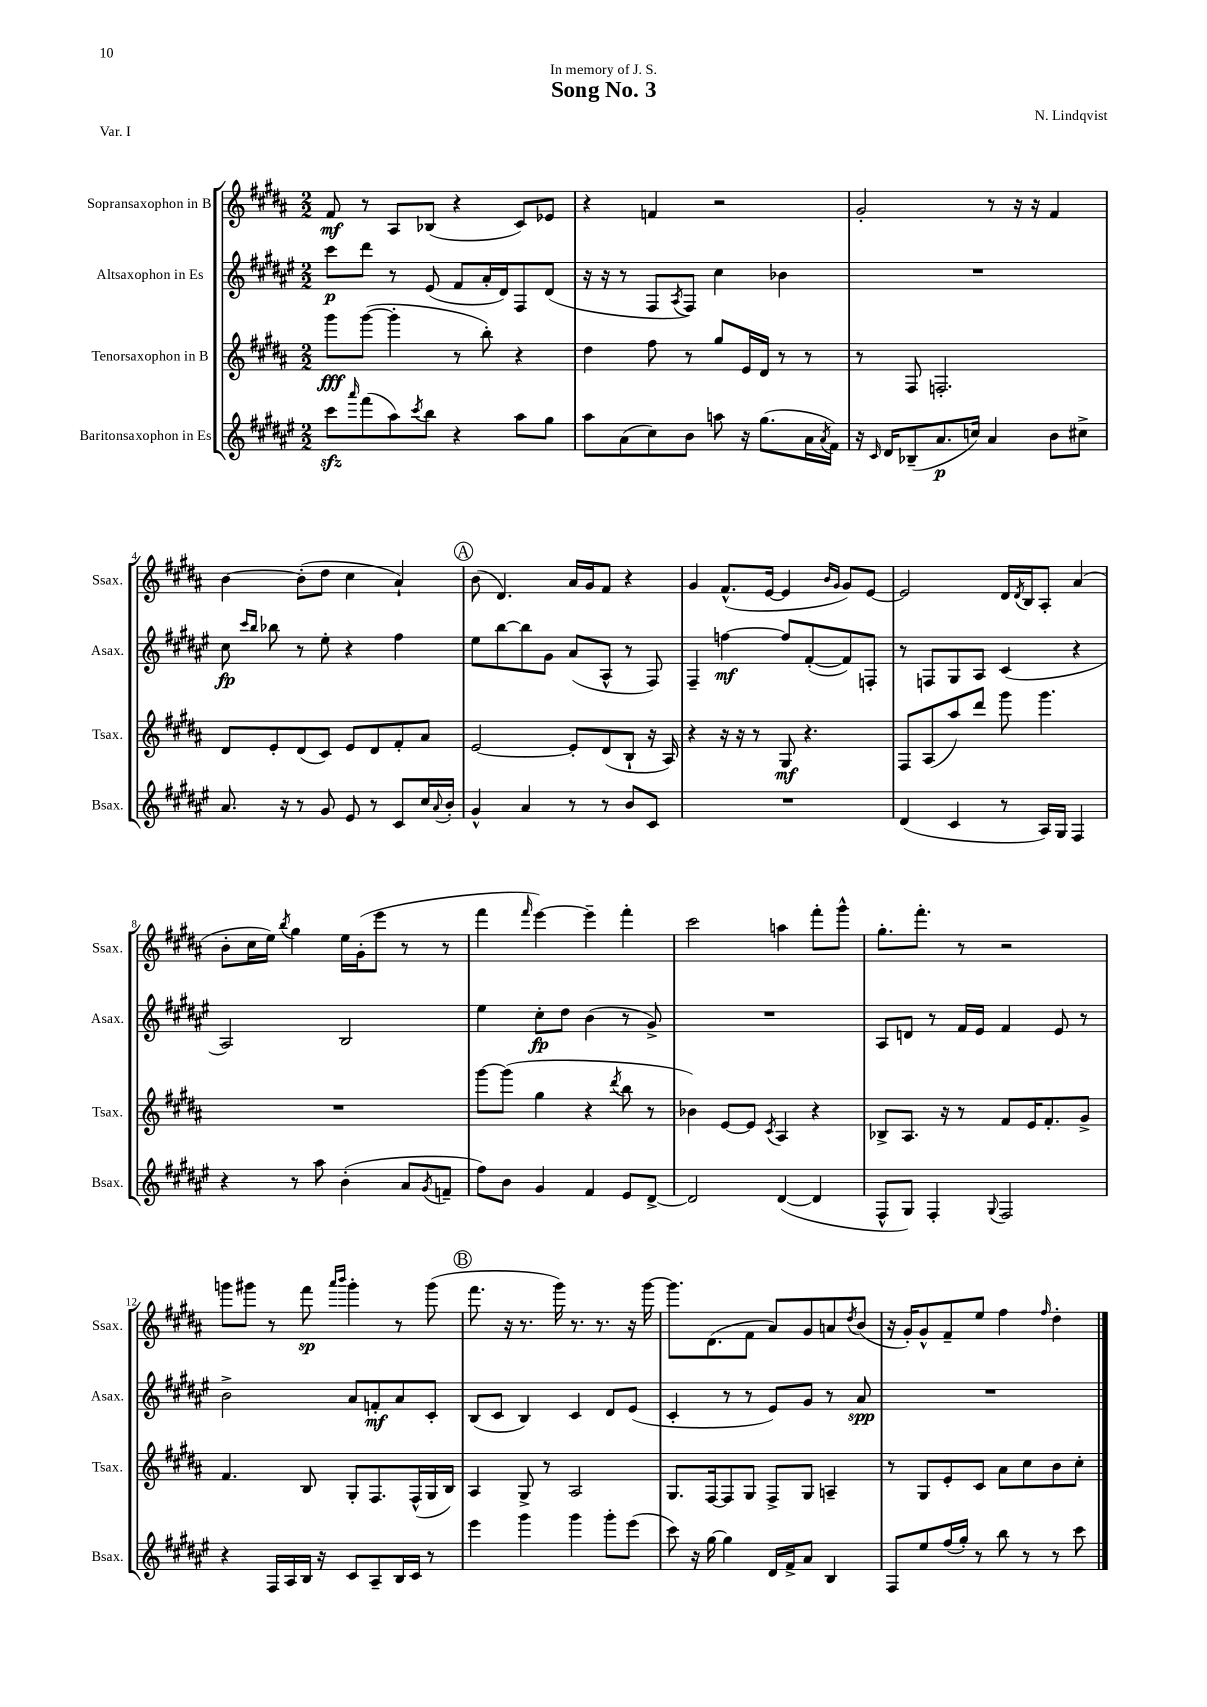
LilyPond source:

\header { title = "Song No. 3" composer = "N. Lindqvist" dedication = "In memory of J. S." piece = "Var. I" }
<<
\new StaffGroup <<
\new Staff = "s0" \with { instrumentName = "Sopransaxophon in B" shortInstrumentName = "Ssax." } {
    \clef treble \key b \major \numericTimeSignature \time 2/2
    fis'8\mf r8 ais8 bes8( r4 cis'8) ees'8 |
    r4 f'4 r2 |
    gis'2-. r8 r16 r16 fis'4 |
    b'4~ b'8-.( dis''8 cis''4 ais'4-!) |
    \mark \markup { \circle "A" } b'8( dis'4.) ais'16 gis'16 fis'8 r4 |
    gis'4 fis'8.-^( e'16~ e'4 \grace { b'16 gis'16 } gis'8) e'8~ |
    e'2 dis'16 \acciaccatura { dis'8 } b16 ais8-. ais'4( |
    b'8-. cis''16 e''16) \acciaccatura { b''8 } gis''4 e''16 gis'16-.( e'''8 r8 r8 |
    fis'''4 \grace { fis'''16 } e'''4~) e'''4-- fis'''4-. |
    cis'''2 a''4 fis'''8-. gis'''8-^ |
    gis''8.-. fis'''8.-. r8 r2 |
    g'''8 gis'''8 r8 fis'''8\sp \grace { ais'''16 b'''16 } gis'''4-. r8 gis'''8( |
    \mark \markup { \circle "B" } fis'''8. r16 r8. gis'''16) r8. r8. r16 gis'''16~ |
    gis'''8. dis'8.( fis'8 ais'8) gis'8 a'8 \acciaccatura { dis''8 } b'8( |
    r16 gis'16-.) gis'8-^ fis'8-- e''8 fis''4 \grace { fis''16 } dis''4-. \bar "|." |
}
\new Staff = "s1" \with { instrumentName = "Altsaxophon in Es" shortInstrumentName = "Asax." } {
    \clef treble \key fis \major \numericTimeSignature \time 2/2
    cis'''8\p dis'''8 r8 eis'8( fis'8 ais'16-. dis'16) fis8 dis'8( |
    r16 r16 r8 fis8 \acciaccatura { ais8 } fis8) cis''4 bes'4 |
    R1 |
    cis''8\fp \grace { cis'''16 b''16 } bes''8 r8 eis''8-. r4 fis''4 |
    \mark \markup { \circle "A" } eis''8 b''8~ b''8 gis'8 ais'8( ais8-^ r8 fis8) |
    fis4-- f''4~\mf f''8 fis'8~-.( fis'8) f8-. |
    r8 f8 gis8 ais8 cis'4( r4 |
    ais2) b2 |
    eis''4 cis''8-.\fp dis''8 b'4( r8 gis'8->) |
    R1 |
    ais8 d'8 r8 fis'16 eis'16 fis'4 eis'8 r8 |
    b'2-> ais'8 f'8-.\mf ais'8 cis'8-. |
    \mark \markup { \circle "B" } b8( cis'8 b4) cis'4 dis'8 eis'8( |
    cis'4-. r8 r8 eis'8) gis'8 r8 ais'8\spp |
    R1 \bar "|." |
}
\new Staff = "s2" \with { instrumentName = "Tenorsaxophon in B" shortInstrumentName = "Tsax." } {
    \clef treble \key b \major \numericTimeSignature \time 2/2
    gis'''8\fff gis'''8~( gis'''4-. r8 b''8-.) r4 |
    dis''4 fis''8 r8 gis''8 e'16 dis'16 r8 r8 |
    r8 fis8 f2.-. |
    dis'8 e'8-. dis'8( cis'8) e'8 dis'8 fis'8-. ais'8 |
    \mark \markup { \circle "A" } e'2~ e'8-. dis'8( b8-! r16 ais16) |
    r4 r16 r16 r8 gis8\mf r4. |
    fis8 ais8( ais''8) dis'''8 gis'''8 gis'''4. |
    R1 |
    gis'''8~ gis'''8( gis''4 r4 \acciaccatura { dis'''8 } b''8 r8 |
    bes'4) e'8~ e'8 \acciaccatura { cis'8 } ais4 r4 |
    bes8-> ais8. r16 r8 fis'8 e'16 fis'8.-. gis'8-> |
    fis'4. b8 gis8-. fis8. fis16-^( gis16 b16) |
    \mark \markup { \circle "B" } ais4 gis8-> r8 ais2 |
    gis8. fis16~ fis8 gis8 fis8-> gis8 a4-- |
    r8 gis8 e'8-. cis'8 ais'8 cis''8 b'8 cis''8-. \bar "|." |
}
\new Staff = "s3" \with { instrumentName = "Baritonsaxophon in Es" shortInstrumentName = "Bsax." } {
    \clef treble \key fis \major \numericTimeSignature \time 2/2
    cis'''8\sfz \grace { ais'''16 } fis'''8( ais''8) \acciaccatura { cis'''8 } b''8 r4 ais''8 gis''8 |
    ais''8 ais'8( cis''8) b'8 a''8 r16 gis''8.( ais'16 \acciaccatura { ais'8 } fis'16) |
    r16 \grace { cis'16 } dis'16 bes8--( ais'8.\p c''16) ais'4 b'8 cis''8-> |
    ais'8. r16 r8 gis'8 eis'8 r8 cis'8 cis''16 \appoggiatura { ais'8 } b'16-. |
    \mark \markup { \circle "A" } gis'4-^ ais'4 r8 r8 b'8 cis'8 |
    R1 |
    dis'4( cis'4 r8 ais16) gis16 fis4 |
    r4 r8 ais''8 b'4-.( ais'8 \acciaccatura { gis'8 } f'8-- |
    fis''8) b'8 gis'4 fis'4 eis'8 dis'8~-> |
    dis'2 dis'4~( dis'4 |
    fis8-^ gis8) fis4-. \appoggiatura { gis8 } fis2 |
    r4 fis16 ais16 b16 r16 cis'8 ais8-- b16 cis'16 r8 |
    \mark \markup { \circle "B" } eis'''4 gis'''4 gis'''4 gis'''8-. eis'''8( |
    cis'''8) r16 gis''16~ gis''4 dis'16 fis'16-> ais'8 b4 |
    fis8 eis''8 fis''16( gis''16-.) r8 b''8 r8 r8 cis'''8 \bar "|." |
}
>>
>>
